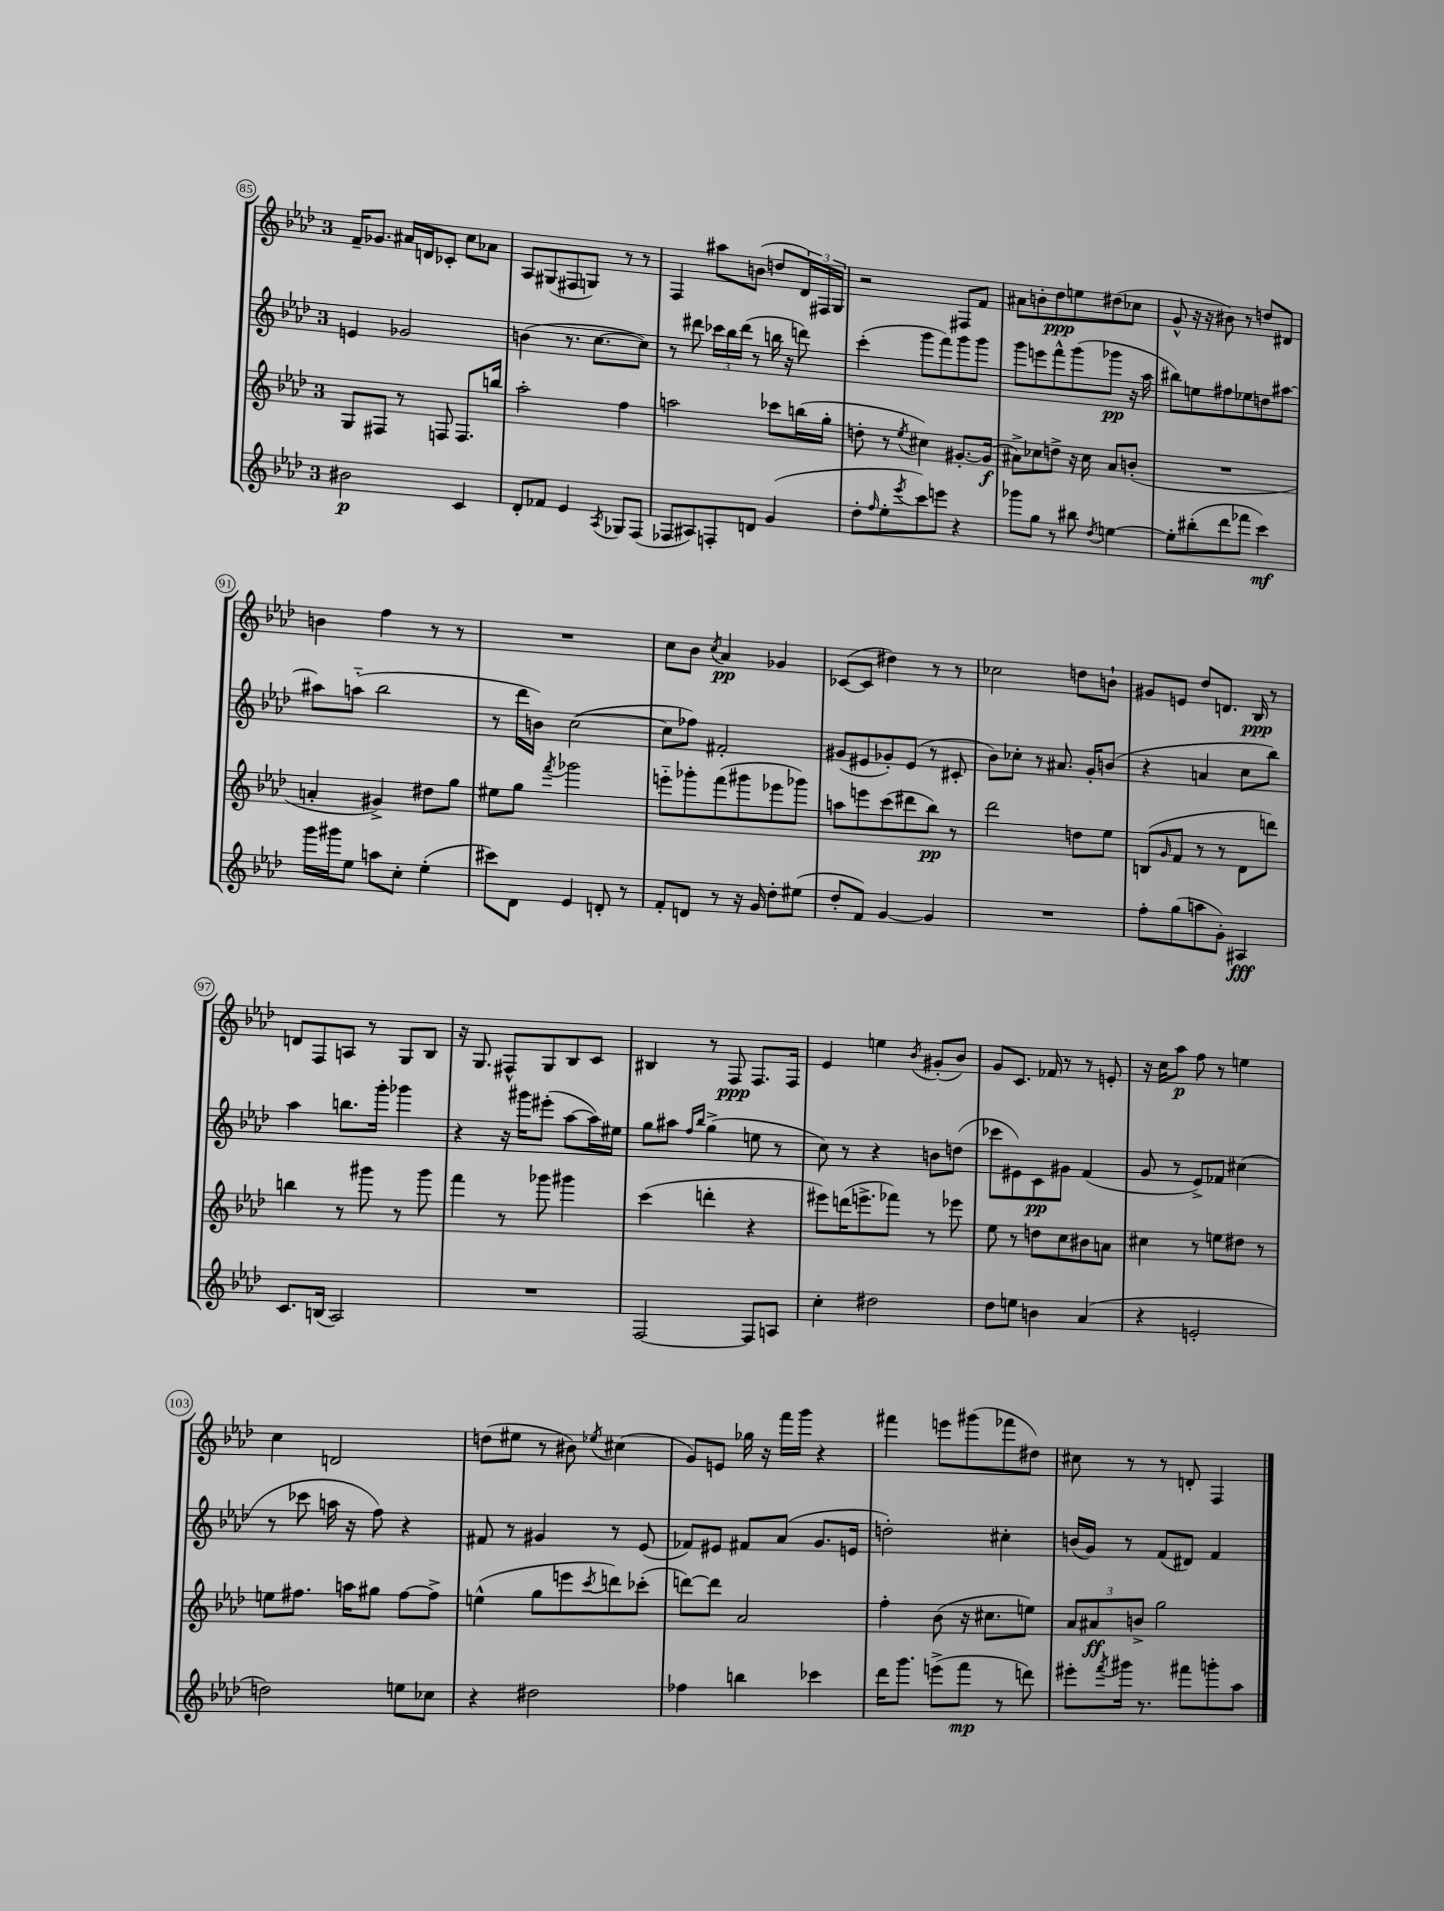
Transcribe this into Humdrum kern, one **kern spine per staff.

**kern	**kern	**kern	**kern
*staff4	*staff3	*staff2	*staff1
*clefG2	*clefG2	*clefG2	*clefG2
*k[b-e-a-d-]	*k[b-e-a-d-]	*k[b-e-a-d-]	*k[b-e-a-d-]
*M3/4	*M3/4	*M3/4	*M3/4
2b#	8G	4e	16f~
.	.	.	8.g-
.	8F#	.	.
.	8r	2g-	16a#
.	.	.	16d
.	8F	.	8c-'
4c	8.F	.	8cc
.	.	.	8a-
.	16bb	.	.
=	=	=	=
8d-'	2aa-'	(4b	8A-
8f-	.	.	(8G#
4e-	.	8.r	8F#
.	.	.	8G)
.	.	[8.cc	.
8qA-	.	.	.
8G-	4ff	.	8r
(8F	.	8cc])	8r
=	=	=	=
8F-	2aa	8r	4F
8A#)	.	8ddd#	.
8F'	.	24ccc-	8aa#
.	.	24bb-	.
.	.	(24ddd#	.
8d	.	8r	(8b
(4g	8ccc-	16bb	8dd
.	.	16r	.
.	(16bb	8ddd)	24d-)
.	.	.	24F#
.	16gg'	.	.
.	.	.	24G
=	=	=	=
8dd-'	8dd'	(4ccc'	2r
16qqff	.	.	.
8ee-'	8r	.	.
8qeee-	8qee-	.	.
8ccc)	4cc#)	8ggg	.
8eee	.	8fff)	.
4r	[8.g#'	8ggg	8F#
.	.	8ggg	8f
.	(16g#]	.	.
=	=	=	=
8ggg-	8a#^)	8ggg	8a#
8gg	8cc-	8eee	8b'
8r	8dd^	8fff^^	8dd-
8bb#	16r	(8ggg	8ee
.	16cc-	.	.
8qdd-	.	.	.
[4ee	8a#	8ggg-	(8dd#
.	(8b'	16r	8cc-
.	.	16aa-	.
=	=	=	=
8ee']	2.r	8bb#)	8g^^
(8bb#'	.	8ee	16r
.	.	.	16r
8ddd-	.	8ff#	8b#)
8fff-	.	8ee-	8r
4ccc)	.	8dd	8dd
.	.	[8aa#	8d#
=	=	=	=
16ggg	4a'	8aa#]	4b
16ggg#	.	.	.
8ee-	.	(8aa'~	.
8aa	4g#^)	2bb-	4ff
8cc'	.	.	.
(4ee-'	8dd#	.	8r
.	8gg	.	8r
=	=	=	=
8ccc#)	8ee#	8r	2.r
8d-	8gg	16ddd-	.
.	.	16b)	.
.	8qfff	.	.
4e-	2ggg-	([2cc	.
8d'	.	.	.
8r	.	.	.
=	=	=	=
8f'	8eee'~	8cc]	8cc
8d	8ggg-'	8ff-)	8b-
.	.	.	8qcc
8r	(8fff	2f#'	4a-
16r	8ggg#	.	.
16g	.	.	.
8dd-'	8eee-	.	4g-
(8ee#	8ggg-)	.	.
=	=	=	=
8dd-'	8aa	(8g#	([8c-
8f)	8eee	8e#	8c-]
[4g	(8ccc	8g-')	4dd#)
.	8ddd#	(8e#	.
4g]	8bb-)	8r	8r
.	8r	8c#'	8r
=	=	=	=
2.r	2ddd-	8b-)	2cc-
.	.	8cc-'	.
.	.	8r	.
.	.	8.a#	.
.	8dd	.	8dd
.	.	16g'	.
.	8ee-	(8b	8b`
=	=	=	=
8ff'	(8B	4r	8g#
.	16qqg	.	.
(8gg	8f	.	8e
8aa	8r	4a	8dd-
8g')	8r	.	8.d
4A#	8d-	8cc	.
.	.	.	16B-
.	8ddd)	8bb-)	8r
=	=	=	=
8.c	4bb	4aa-	8d
.	.	.	8F
(16B	.	.	.
2A-)	8r	8.bb	8A
.	8ggg#	.	8r
.	.	16ggg'	.
.	8r	4ggg-	8G
.	8ggg#	.	8B-
=	=	=	=
2.r	4fff	4r	16r
.	.	.	8.G
.	8r	16r	8F#^^
.	.	16ggg#	.
.	8ggg-	(8eee#'	8G
.	4ggg#	[8aa-	8B-
.	.	16aa-])	8c
.	.	16ee#	.
=	=	=	=
[2F	(4ccc	8gg	4B#
.	.	8aa#	.
.	.	16qqff	.
.	.	16qqbb-	.
.	4ddd'	(4gg^	8r
.	.	.	8F
8F]	4r	8ee	8.F
8A	.	8r	.
.	.	.	16F
=	=	=	=
4cc'	8eee#)	8cc)	4e-
.	(16ddd	8r	.
.	8.eee^	.	.
2dd#	.	4r	4ee
.	8fff-)	.	.
.	.	.	8qb-
.	8r	8b	(8g#'
.	8eee-	(8dd	8b-)
=	=	=	=
8dd-	8ee-	8ccc-	8g
8ee	8r	8e#)	8.c
4b	8dd	8c	.
.	.	.	16f-
.	8cc	8g#	8r
(4a-	8b#	(4f	8r
.	8a	.	8e'
=	=	=	=
4r	4cc#	8g	16r
.	.	.	16cc
.	.	8r	8aa-
2e'	8r	8e-^)	8ff
.	8ee	8f-	8r
.	8dd#	(4cc#	4ee
.	8r	.	.
=	=	=	=
2dd)	8ee	8r	4cc
.	8.ff#	8ccc-	.
.	.	16aa	2d
.	16aa	16r	.
.	8gg#	8ff)	.
8ee	[8ff#	4r	.
8cc-	8ff#^]	.	.
=	=	=	=
4r	(4ee^^	8f#	(8dd
.	.	8r	8ee#
2dd#	8gg	4g#	8r
.	8eee	.	8b#)
.	8qccc	.	8qee-
.	8ddd)	8r	(4cc#
.	(8ccc-'	(8e-	.
=	=	=	=
4ff-	[8ddd)	8f-)	8g)
.	8ddd]	8e#	8e
4bb	2a-	8f#	16gg-
.	.	.	16r
.	.	(8a-	16fff
.	.	.	16ggg
4ccc-	.	8.g	4r
.	.	16e	.
=	=	=	=
16ddd-	4ff'	2dd')	4fff#
8.ggg	.	.	.
(8eee^	(8b-	.	8eee
8fff	16r	.	(8ggg#
.	8.cc#	.	.
8r	.	4cc#'	8fff-
8ddd)	8ee)	.	8dd#)
=	=	=	=
8eee#'	12a-	(16b	8cc#
.	.	16g)	.
.	12a#	.	.
8qfff	.	.	.
16ggg#	.	8r	8r
.	12b^	.	.
8.r	.	.	.
.	2gg	(8f	8r
8fff#	.	8d#)	8d'
8ggg'	.	4f	4F
8aa-	.	.	.
==	==	==	==
*-	*-	*-	*-
